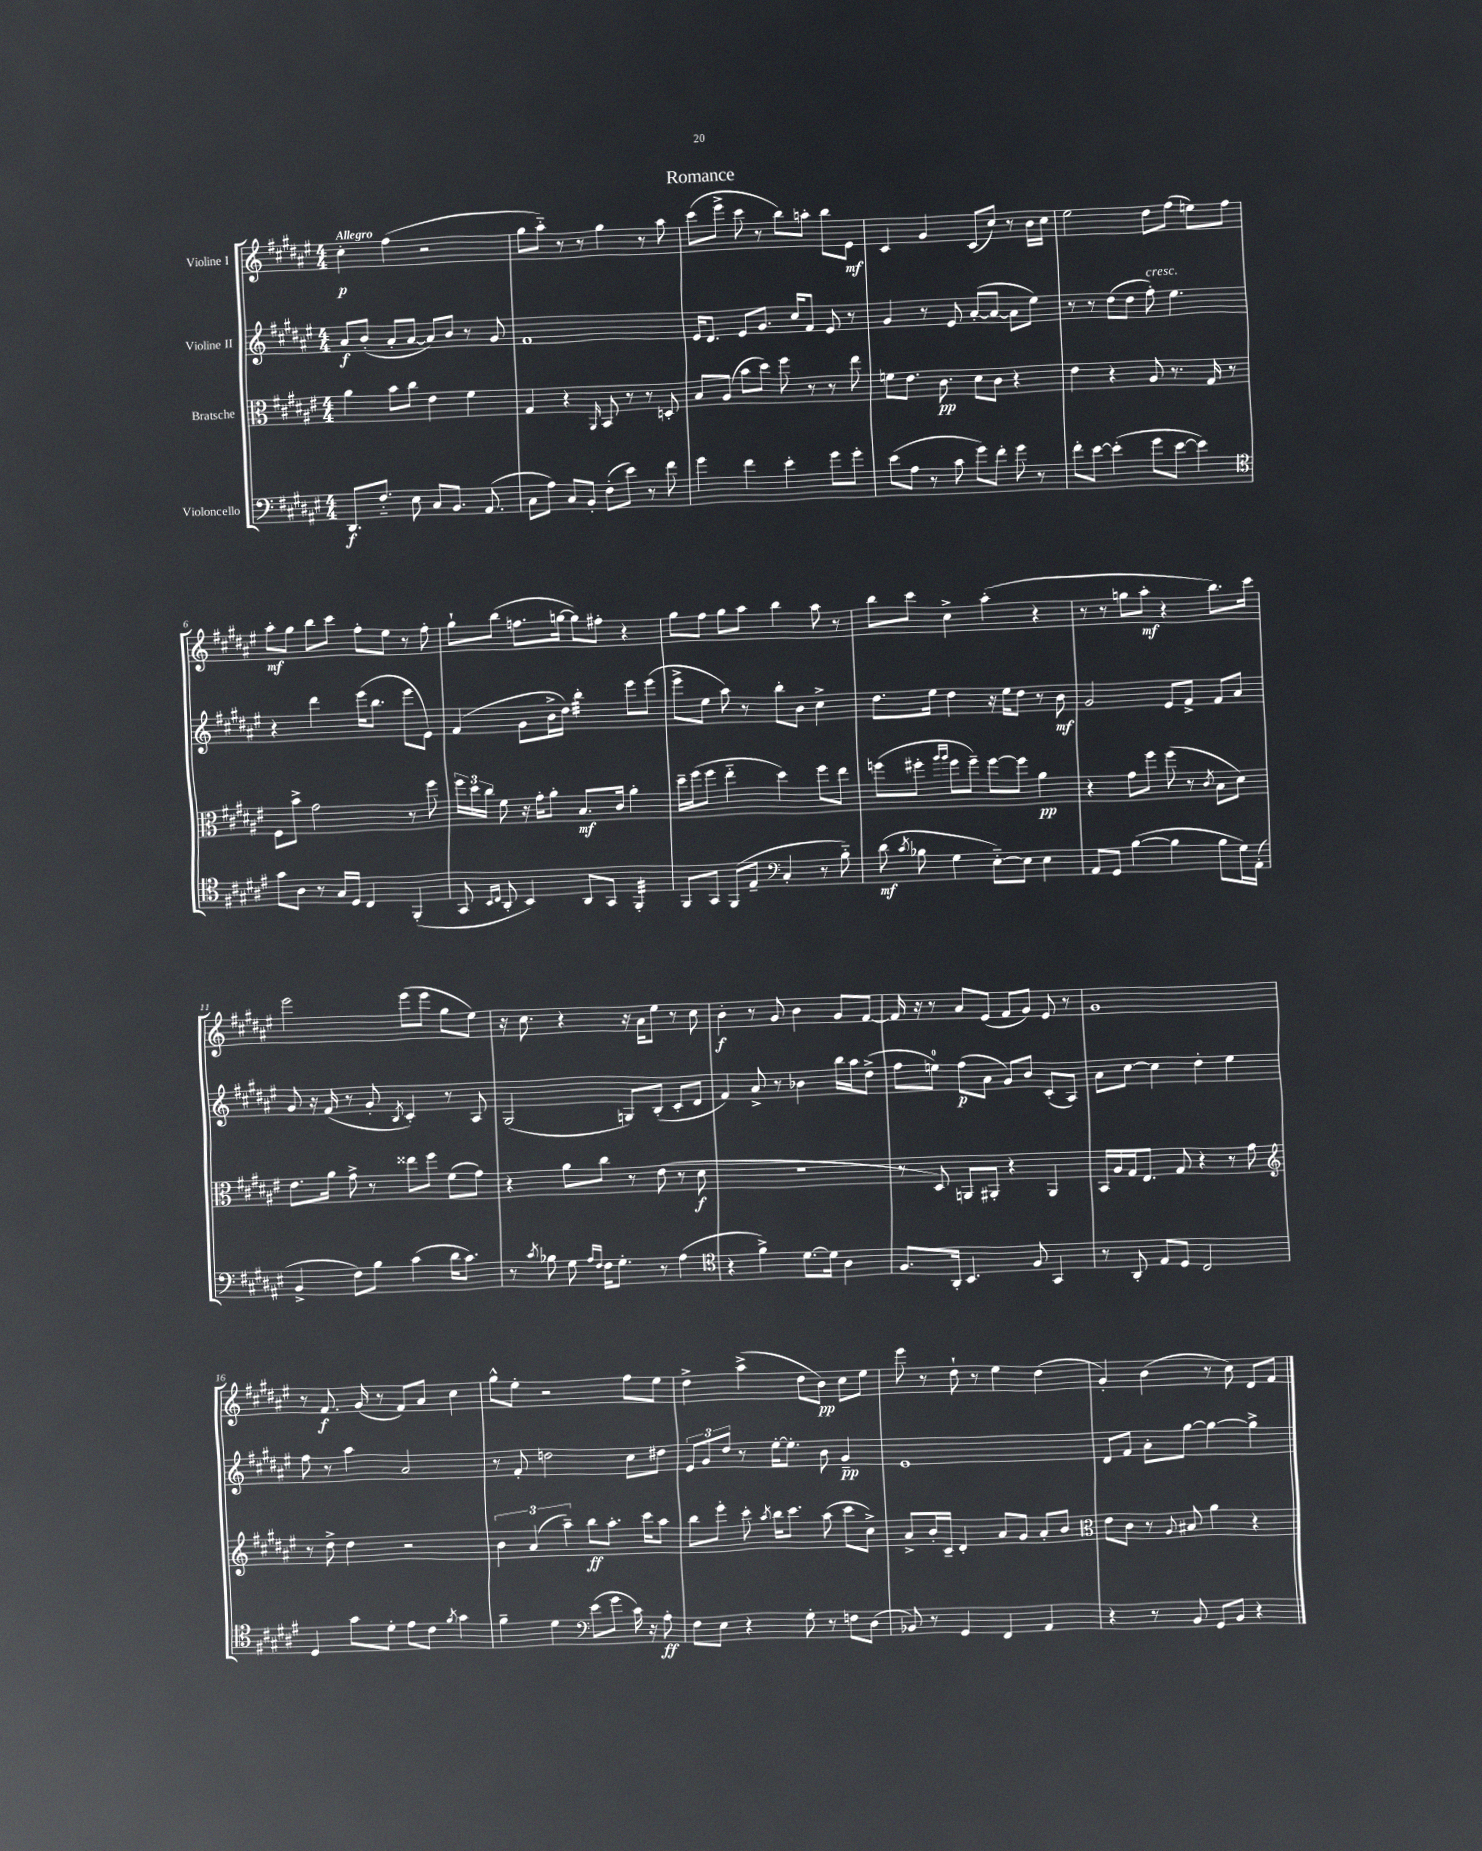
\header { title = "Romance" }
<<
\new StaffGroup <<
\new Staff = "s0" \with { instrumentName = "Violine I" } {
    \clef treble \key fis \major \numericTimeSignature \time 4/4 \tempo "Allegro"
    \autoBeamOff cis''4-.\p fis''4( r2 |
    gis''8[ ais''8]-_) r8 r8 gis''4 r8 ais''8 |
    cis'''8[( eis'''8]-> cis'''8 r8 b''8[) a''8]-. b''8[ eis'8]\mf |
    cis'4 gis'4 cis'8[( cis''8]) r8 b'16[ cis''16] |
    eis''2 dis''8[ fis''8]( e''8[) fis''8] |
    ais''8[-.\mf gis''8] b''8[ cis'''8] fis''8[-. eis''8] r8 fis''8-. |
    gis''8[-! b''8]( f''8.[ g''16]~ g''8[) fis''8]-. r4 |
    gis''8[ fis''8] gis''8[ ais''8] b''4 ais''8 r8 |
    b''8[ cis'''8] cis''4-> ais''4-.( r4 |
    r8 r8 g''8[ ais''8]-.\mf r4 b''8.[) cis'''16] |
    eis'''2 eis'''8[( eis'''8] gis''8[ eis''8]) |
    r16 cis''8. r4 r16 ais'16[ eis''8] r8 cis''8 |
    b'4-.\f r8 gis'8 b'4 gis'8[ fis'8]~ |
    fis'16 r16 r8 ais'8[ eis'8]( fis'8[ gis'8]) eis'8 r8 |
    gis'1 |
    r8 fis'8.\f gis'16( r8 fis'8[) ais'8] cis''4 |
    gis''8[-^ eis''8]-. r2 fis''8[ eis''8] |
    dis''4-> ais''4->( dis''8[ b'8]\pp) cis''8[ eis''8] |
    eis'''8 r8 dis''8-! r8 eis''4 dis''4( |
    gis'4-.) b'4( r8 cis''8) dis'8[ fis'8] \bar "|." |
}
\new Staff = "s1" \with { instrumentName = "Violine II" } {
    \clef treble \key fis \major \numericTimeSignature \time 4/4
    \autoBeamOff ais'8[\f b'8]-.( ais'8[-. ais'8]~ ais'8[) b'8] r8 gis'8 |
    fis'1 |
    eis'16[ dis'8.] eis'8[ gis'8.] cis''16[ fis'8] eis'8 r8 |
    gis'4 r8 eis'8 ais'8[~-.( ais'8]~ ais'8[ eis''8]) |
    r8 r8 dis''8[( dis''8] fis''8-.^\markup { \italic "cresc." }) eis''4. |
    r4 dis'''4 eis'''16[( b''8.] eis'''8[ eis'8]) |
    fis'4( gis'8[ b'16-> dis''16]) b''4:32-. eis'''8[ eis'''8]( |
    eis'''8[-> eis''8] ais''8) r8 b''8[-. b'8] cis''4-> |
    dis''8.[ eis''16] dis''4 r16 eis''16[ dis''8] r8 b'8\mf |
    gis'2 eis'8[ fis'8]-> fis'8[ ais'8] |
    gis'8 r16 fis'16( r8 gis'8-. \acciaccatura { b8 } cis'4-.) r8 ais8 |
    gis2( g8[) b8]-.( cis'8[-. dis'8] |
    fis'4) ais'8-> r8 bes'4 b''16[ ais''16 dis''8]->( |
    fis''8[ e''8]-0) fis''8[\p( ais'8] gis'8[) b'8] cis'8[-.( ais8]) |
    ais'8[ cis''8]~ cis''4 dis''4-. eis''4 |
    fis''8 r8 ais''4 ais'2 |
    r8 fis'8-. d''2 cis''8[ dis''8] |
    \tuplet 3/2 { eis'8[ gis'8 dis''8] } r8 eis''16[~-. eis''8.]-. b'8 gis'4--\pp |
    eis'1 |
    dis'8[ fis'8] ais'8[-. gis''8]~ gis''4~ gis''4-> \bar "|." |
}
\new Staff = "s2" \with { instrumentName = "Bratsche" } {
    \clef alto \key fis \major \numericTimeSignature \time 4/4
    \autoBeamOff ais'4 b'8[ cis''8] eis'4 fis'4 |
    gis4 r4 \grace { ais,16 } b,8 r8 r8 d8-. |
    b8[ ais8]( b'8[ dis''8]) fis''8 r8 r8 eis''8 |
    f'8[ eis'8.] cis'8.\pp dis'8[ cis'8] r4 |
    eis'4 r4 ais8 r8. gis16 r8 |
    fis8[ b'8]-> gis'2 r8 fis''8 |
    \tuplet 3/2 { fis''16[ dis''16 cis''16] } fis'8 r16 gis'16[-. ais'8]-. b8.[\mf cis'16] ais'4-. |
    dis''16[-- fis''16( fis''8] eis''4-_ dis''4) fis''8[ eis''8] |
    f''8[( fis''8]-. \grace { ais''16[ ais''16] } fis''8[ fis''8]--) fis''8[~ fis''8] ais'4\pp |
    r4 gis'8[ fis''8] fis''8( r8 \acciaccatura { cis'8 } b8[ dis'8]) |
    eis'8.[ ais'16] gis'8-> r8 eisis''8[ fis''8] fis'8[( gis'8]) |
    r4 ais'8[ cis''8] r8 eis'8( r8 dis'8\f |
    R1 |
    r8 dis8) a,8[ ais,8]-. r4 ais,4 |
    b,16[ ais16 gis16 eis8.] gis8 r4 r8 gis'8 |
    \clef treble r8 dis''8-> dis''4 r2 |
    \tuplet 3/2 { b'4 ais'4( ais''4--) } b''8[\ff ais''8.]-. cis'''16[ ais''8] |
    b''8[ eis'''8]-. cis'''8-. \acciaccatura { ais''8 } b''16[ cis'''8.] ais''8( cis'''8[ cis''8]->) |
    ais'8[-> b'16-. cis'16]-- dis'4-. ais'8[ gis'8] ais'8[-. b'8] |
    \clef alto eis'8[ cis'8] r8 \appoggiatura { ais8 } bis8 ais'4 r4 \bar "|." |
}
\new Staff = "s3" \with { instrumentName = "Violoncello" } {
    \clef bass \key fis \major \numericTimeSignature \time 4/4
    \autoBeamOff dis,8.[\f fis8.]-_ eis8 cis8[ b,8.] ais,8.( |
    cis8[ ais8]) cis8[ b,8]-. fis8[-.( eis'8]) r8 fis'8 |
    gis'4 fis'4 eis'4-. gis'8[ gis'8]-. |
    eis'8[( ais8] r8 cis'8 gis'8[) fis'8]-. gis'8 r8 |
    fis'8[-. eis'8]~ eis'4-.( gis'8[ eis'8]~ eis'4) |
    \clef tenor gis'8[ ais8] r8 gis16[ dis16] cis4 fis,4-.( |
    gis,8 \grace { b,16[ cis16] } ais,8-. b,4) ais,8[ gis,8] fis,4:32-. |
    fis,8[ gis,8] fis,8[( eis8]-- \clef bass cis4-. r8 b8-_) |
    dis'8\mf( \acciaccatura { cis'8 } bes8 gis4 eis8[~-_) eis8] eis4 |
    ais,8[ gis,8] b4~( b4 b8[ gis16) ais,16]-.( |
    b,4-> fis8[) b8] cis'4( dis'16[ cis'8.]) |
    r8 \acciaccatura { cis'8 } bes8 gis8 \grace { ais16[ fis16] } fis16[ gis8.]-. r8 ais4( |
    \clef tenor r4 fis'4->) dis'8.[~ dis'16] ais4 |
    fis8.[ ais,16]-. b,4. fis8 gis,4 |
    r8 ais,8-. eis8[ dis8] cis2 |
    dis4 gis'8[ dis'8]-. eis'8[ cis'8] \acciaccatura { fis'8 } gis'4 |
    fis'4-- dis'4 \clef bass eis'8[( gis'8] cis'16) r16 ais8-.\ff |
    fis8[ eis8] r4 gis8-. r8 f8[ dis8]( |
    bes,8) r8 gis,4 fis,4 ais,4 |
    r4 r8 b,8 gis,8[ b,8] r4 \bar "|." |
}
>>
>>
